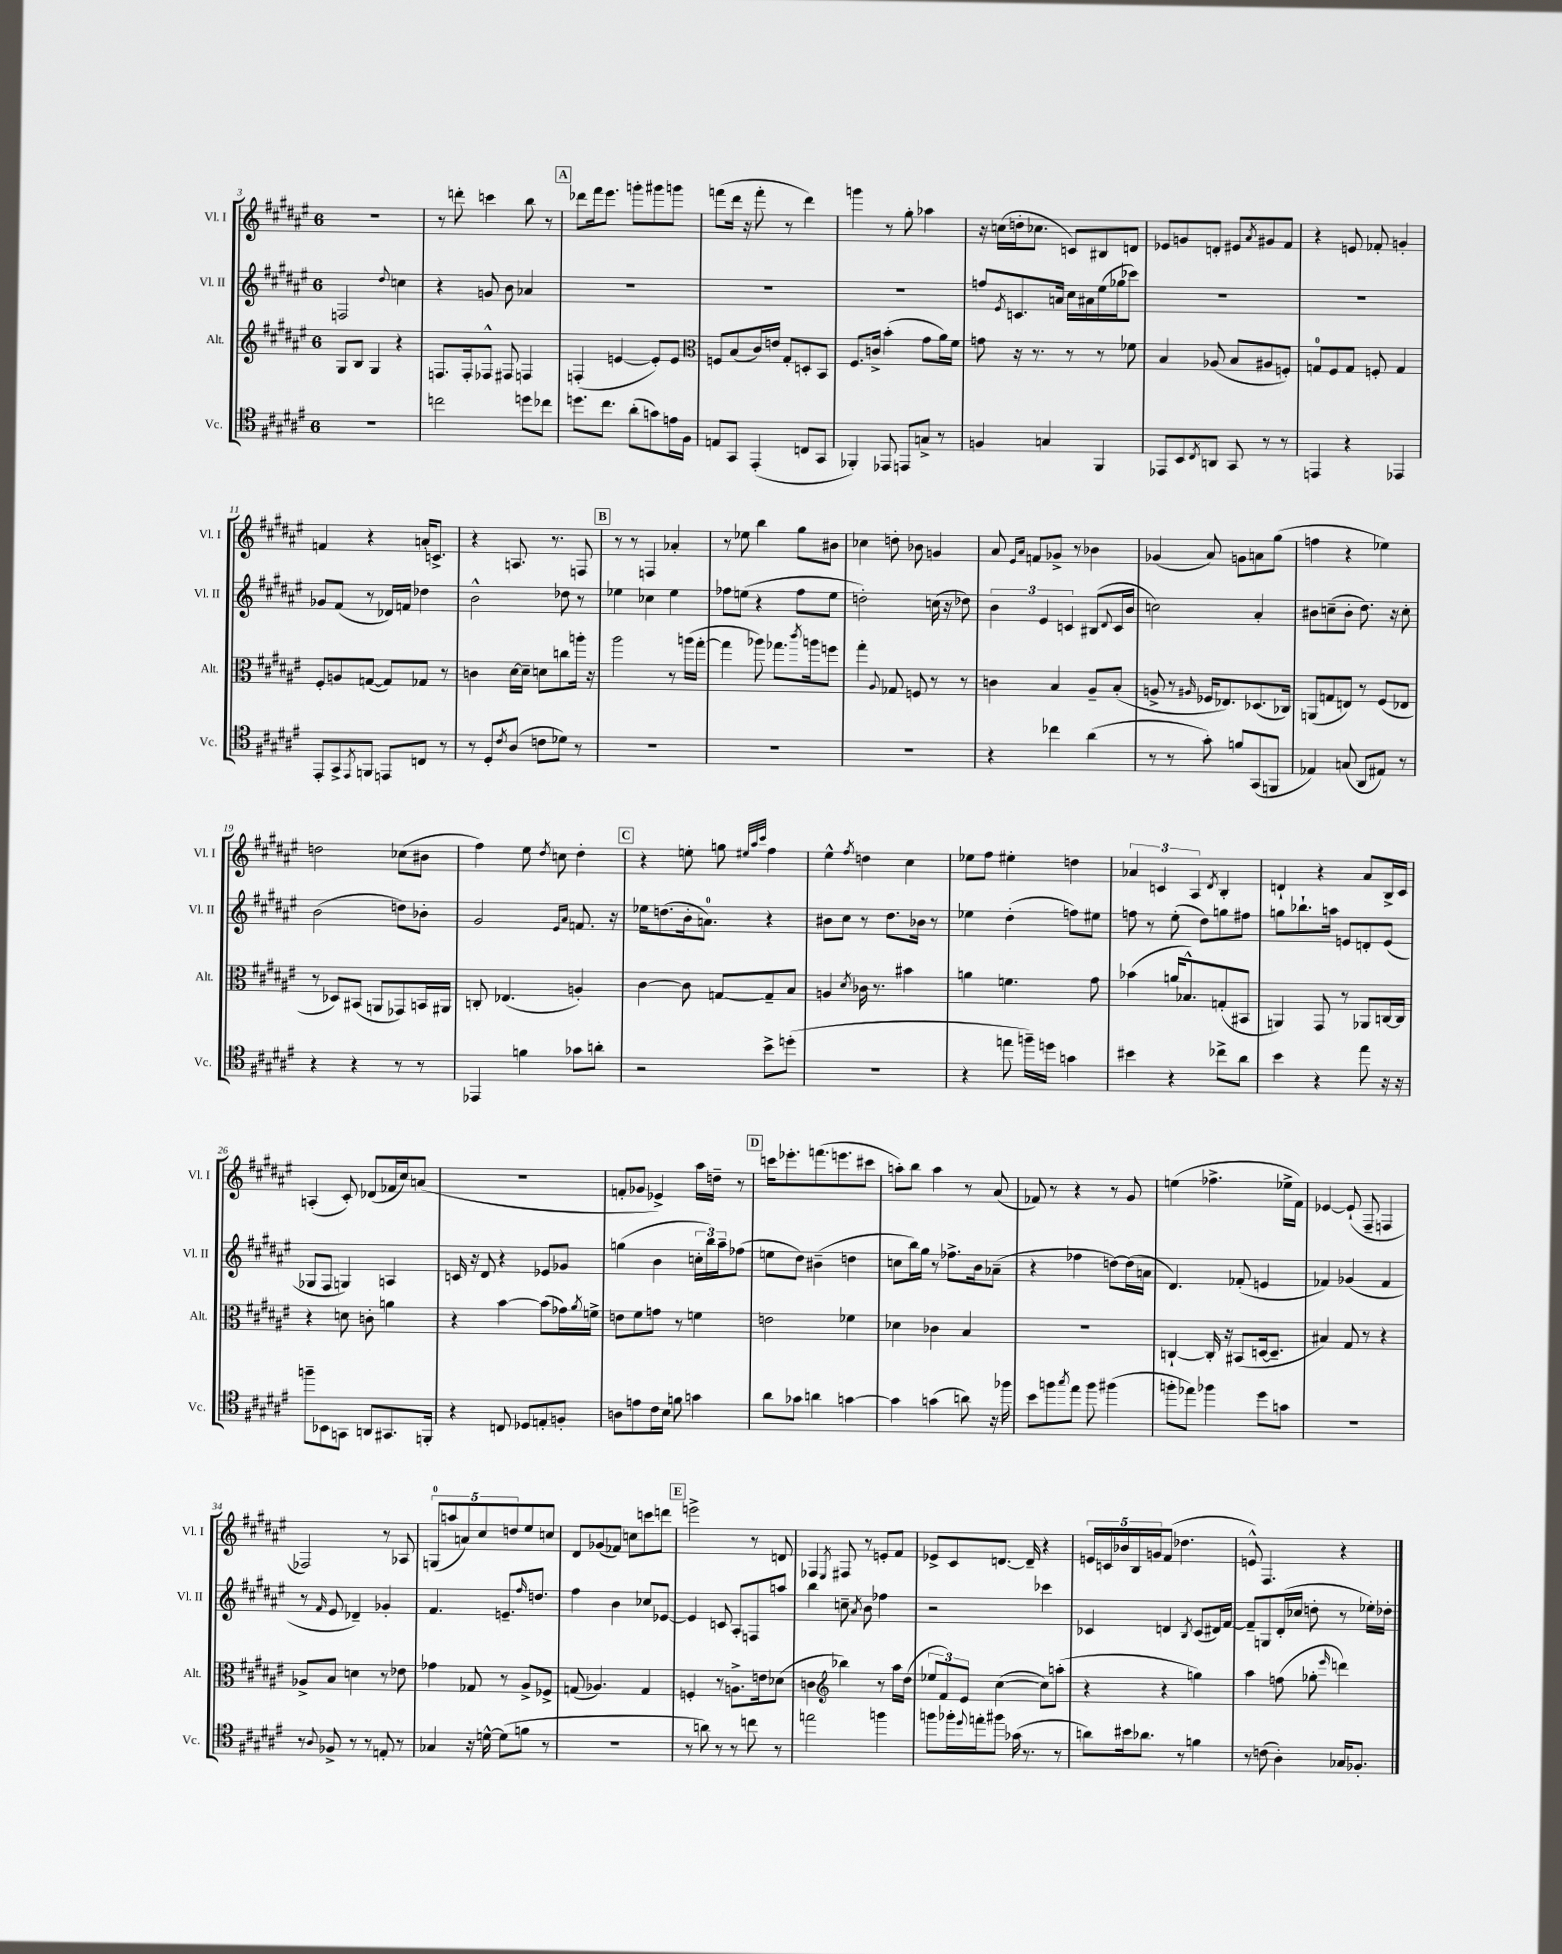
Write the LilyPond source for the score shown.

<<
\new StaffGroup <<
\new Staff = "s0" \with { instrumentName = "Vl. I" shortInstrumentName = "Vl. I" } {
    \clef treble \key fis \major \once \override Staff.TimeSignature.style = #'single-digit \time 6/8
    R2. |
    r8 d'''8-. c'''4 b''8 r8 |
    \mark \markup { \box "A" } des'''8 fis'''16 eis'''8. g'''8-. gis'''8 g'''8 |
    f'''8( dis'''16 r16 f'''8-. r8 dis'''4) |
    g'''4 r8 gis''8-. aes''4 |
    r16 c''16( d''16-. ces''8. c'8) bis8 d'8 |
    ees'8 g'8 d'8-. eis'8 \acciaccatura { ais'8 } gis'8 fis'8 |
    r4 e'8 fes'8-. g'4-. |
    f'4 r4 a'16-. c'8.-> |
    r4 a8. r8. f8 |
    \mark \markup { \box "B" } r8 r8 f4 aes'4-. |
    r8 ees''8 b''4 gis''8 bis'8 |
    ces''4 d''8-. bes'8 g'4 |
    ais'8 \grace { eis'16 ais'16 } f'8 ges'8-> r8 bes'4 |
    ges'4( ais'8) g'8 a'8 gis''8( |
    f''4 r4 ees''4) |
    d''2 ces''8( bis'8 |
    fis''4) eis''8 \acciaccatura { dis''8 } c''8 dis''4-. |
    \mark \markup { \box "C" } r4 e''8-. g''8 \grace { eis''32 ais''32 cis'''32 } fis''4 |
    eis''4-^ \acciaccatura { fis''8 } d''4 cis''4 |
    ees''8 fis''8 eis''4-. d''4 |
    \tuplet 3/2 { aes'4 c'4 ais4 } \acciaccatura { dis'8 } b4-. |
    d'4-! r4 ais'8 b16-> cis'16 |
    a4-.( cis'8-.) des'8( fes'16 cis''16) a'8( |
    R2. |
    f'8-. ges'8 ees'4->) ais''16 d''16-- r8 |
    \mark \markup { \box "D" } c'''16 ees'''8.-. f'''8.( e'''8. cis'''8 |
    a''8-.) b''8 a''4 r8 ais'8( |
    fes'8) r8 r4 r8 gis'8 |
    e''4( fes''4.-> ees''16-> fis'16) |
    ees'4~ ees'8-!( fis8-- f4 |
    fes2) r8 aes8 |
    \tuplet 5/4 { g8-0( a''8 a'8) cis''8 d''8 } eis''8 c''8 |
    dis'8 ges'8( fes'8) c''8 c'''8 d'''8 |
    \mark \markup { \box "E" } e'''2-> r8 d'8 |
    fes4 \acciaccatura { eis8 } fis8 r8 e'8-. fis'8 |
    ees'8-> cis'8 d'8.~ d'16-- r4 |
    \tuplet 5/4 { e'16 c'16 bes'16 b16 g'16 } fis'8( des''4. |
    e'8-^) fis4. r4 \bar "|." |
}
\new Staff = "s1" \with { instrumentName = "Vl. II" shortInstrumentName = "Vl. II" } {
    \clef treble \key fis \major \once \override Staff.TimeSignature.style = #'single-digit \time 6/8
    f2 \appoggiatura { dis''8 } c''4 |
    r4 g'8 b'8 aes'4 |
    \mark \markup { \box "A" } R2. |
    R2. |
    R2. |
    f''8 \acciaccatura { eis'8 } c'8. a'16 cis''16 ais'16 eis''16( ges''16 ces'''8) |
    R2. |
    R2. |
    ges'8 fis'8( r8 des'16) f'16 des''4 |
    b'2-^ des''8 r8 |
    \mark \markup { \box "B" } ees''4 ces''4 ees''4 |
    fes''8 e''8( r4 fes''8 e''8 |
    d''2-.) c''16( r16 des''8) |
    \tuplet 3/2 { b'4 eis'4 c'4 } bis8( \appoggiatura { dis'8 } c'16 b'16 |
    c''2) ais'4-. |
    bis'8 c''8--( bis'8-. dis''8.) r16 c''8-. |
    b'2( d''8) bes'8-. |
    gis'2 \grace { eis'16 ais'16 } f'8. r16 |
    \mark \markup { \box "C" } ees''16 d''8.( b'16-. a'8.-0) r4 |
    bis'8 cis''8 r8 dis''8. bes'16 r8 |
    ees''4 dis''4-.( f''8) eis''8 |
    f''8 r8 eis''8-.( dis''8) g''8 fis''8 |
    g''8 bes''8.-! a''16 e'8 d'8-. e'8( |
    ges8 fis8 g4) a4 |
    c'16 r16 dis'8 r4 ees'8 ges'8 |
    g''4( b'4 \tuplet 3/2 { c''16-. b''16) ais''16-- } fes''8( |
    \mark \markup { \box "D" } e''8 dis''8) bis'4--( d''4 |
    c''8 b''16) gis''16 r8 fes''8.-> b'16 aes'8--( |
    r4 fes''4 d''8~) d''16( a'16 |
    dis'4.) fes'8-.( e'4 |
    fes'4) ges'4( fes'4 |
    r8 \grace { fis'16 } eis'8 des'4--) ges'4-. |
    fis'4. e'8.-- \grace { fis''16 } d''8. |
    fis''4 b'4 ces''8 ees'8~ |
    \mark \markup { \box "E" } ees'4 c'8 ais8-. f8 a''8 |
    b''4 c''8-- \acciaccatura { ais'8 } b'8 fes''4 |
    r2 ces'''4 |
    ces'4 d'4 \acciaccatura { b8 } ces'8( dis'16) fis'16~ |
    fis'8-- g8 dis'16-.( ces''16 d''8-. r8 ees''16-.) des''16-. \bar "|." |
}
\new Staff = "s2" \with { instrumentName = "Alt." shortInstrumentName = "Alt." } {
    \clef treble \key fis \major \once \override Staff.TimeSignature.style = #'single-digit \time 6/8
    gis8 b8 gis4 r4 |
    f8. f16-. fes8-^ fis8 f4 |
    \mark \markup { \box "A" } f4-.( e'4~ e'8-.) e'8 |
    \clef alto f8 b8( cis'16) e'16 gis8-. d8-. b,8 |
    fis8. c'16-> b'4-.( gis'8 ais'16) fis'16 |
    g'8 r16 r8. r8 r8 fes'8 |
    b4 aes8( b8 ais8 f8-.) |
    g8-0 fis8 g8 f8-. g4 |
    fis8-. a8 g8~( g8) ges8 r8 |
    c'4 dis'16~ dis'16-- d'8 c''8 a''16-. r16 |
    \mark \markup { \box "B" } ais''2 r8 a''16( gis''16~-. |
    gis''4 aes''8) ges''8. \acciaccatura { cis'''8 } a''16 f''8 |
    gis''4-. \appoggiatura { ais8 } ges8 f8 r8 r8 |
    c'4 b4 ais8-- b8-.( |
    a8-> r8 \grace { ais16 } fes16 ees8.) des8.( ces16) |
    a,8( g8 e8) r8 fis8( ees8 |
    r8 des8) bis,8( a,8 ges,8) b,16 ais,16 |
    c8-. ees4.( a4-.) |
    \mark \markup { \box "C" } cis'4~ cis'8 g8~ g8-- b8 |
    a4 \acciaccatura { dis'8 } ces'16 r8. bis'4 |
    a'4 f'4. gis'8 |
    bes'4( a'16 bes8.-^) g8-.( bis,8 |
    a,4) gis,8 r8 aes,8 c16~ c16 |
    r4 d'8 c'8-. a'4 |
    r4 b'4~ b'8( ges'16) \acciaccatura { ais'8 } f'16-> |
    e'8 fis'8 g'8 r8 f'4 |
    \mark \markup { \box "D" } e'2 fes'4 |
    des'4 ces'4 b4 |
    R2. |
    c4~-! c16-. r16 bis,8( d16~ d8.-- |
    bis4) gis8 r8 r4 |
    aes8-> b8 d'4 r8 ees'8 |
    ges'4 ges8 r8 ais8-> fes8-> |
    g8( aes4.) g4 |
    \mark \markup { \box "E" } f4-. r8 a8.-> e'16 des'8( |
    c'4 \clef treble bes''4) r8 ais''16 dis''16( |
    \tuplet 3/2 { ees''8 fis'8) eis'8 } cis''4~( cis''8) a''8-.( |
    r4 r4 g''4) |
    ais''4 f''8( ges''8-. \grace { eis'''16 } d'''4) \bar "|." |
}
\new Staff = "s3" \with { instrumentName = "Vc." shortInstrumentName = "Vc." } {
    \clef tenor \key fis \major \once \override Staff.TimeSignature.style = #'single-digit \time 6/8
    R2. |
    c''2 d''8 ces''8 |
    \mark \markup { \box "A" } d''8. cis''8. ais'8-.( g'8) e'16 fis16 |
    e8 gis,8 eis,4-.( c8 gis,8 |
    fes,4-.) ees,8 e,8 g8-> r8 |
    f4 g4 fis,4 |
    ees,8 b,8 \acciaccatura { cis8 } a,8 gis,8 r8 r8 |
    e,4 r4 ees,4 |
    eis,8-. gis,8-> \acciaccatura { eis,8 } f,8 e,8 c8 r8 |
    r8 dis8-. \acciaccatura { cis'8 } ais8( c'8 des'8) r8 |
    \mark \markup { \box "B" } R2. |
    R2. |
    R2. |
    r4 ces''4 ais'4( |
    r8 r8 gis'8-.) f'8 gis,8( f,8 |
    ees4) g8( ais,8 eis8) r8 |
    r4 r4 r8 r8 |
    ees,4 f'4 ges'8 a'8-. |
    \mark \markup { \box "C" } r2 b'8-> d''8-.( |
    R2. |
    r4 e''8 f''16--) d''16 g'4 |
    bis'4 r4 ces''8-> ais'8 |
    b'4 r4 eis''8 r16 r16 |
    f''8-- bes,8 g,8 a,8 gis,8. f,16-. |
    r4 c8 des8 e8-. f8-. |
    a8 e'8 cis'16 b16 f'8 g'4 |
    \mark \markup { \box "D" } ais'8 ges'8 a'4 g'4~ |
    g'4 g'4( a'8) r16 fes''16 |
    b'8 f''8 \acciaccatura { gis''8 } eis''8 f''8 fis''4( |
    f''8-. ees''8) fes''4 dis''8 g'8 |
    R2. |
    r8 \appoggiatura { ais8 } fes8-> r8 r8 e8-. r8 |
    ges4 r16 d'16~-^ d'8( f'8 r8 |
    R2. |
    \mark \markup { \box "E" } r8 a'8) r8 r8 c''8 r8 |
    e''2 f''4 |
    f''8 fes''16-. \appoggiatura { dis''8 } e''16-. fis''8 ges'16( r8. r8 |
    a'8) bis'16 aes'8. r8 f'4 |
    r8 c'8( ais4-.) ges16 fes8.-. \bar "|." |
}
>>
>>
\layout { \context { \Score currentBarNumber = #3 } }
